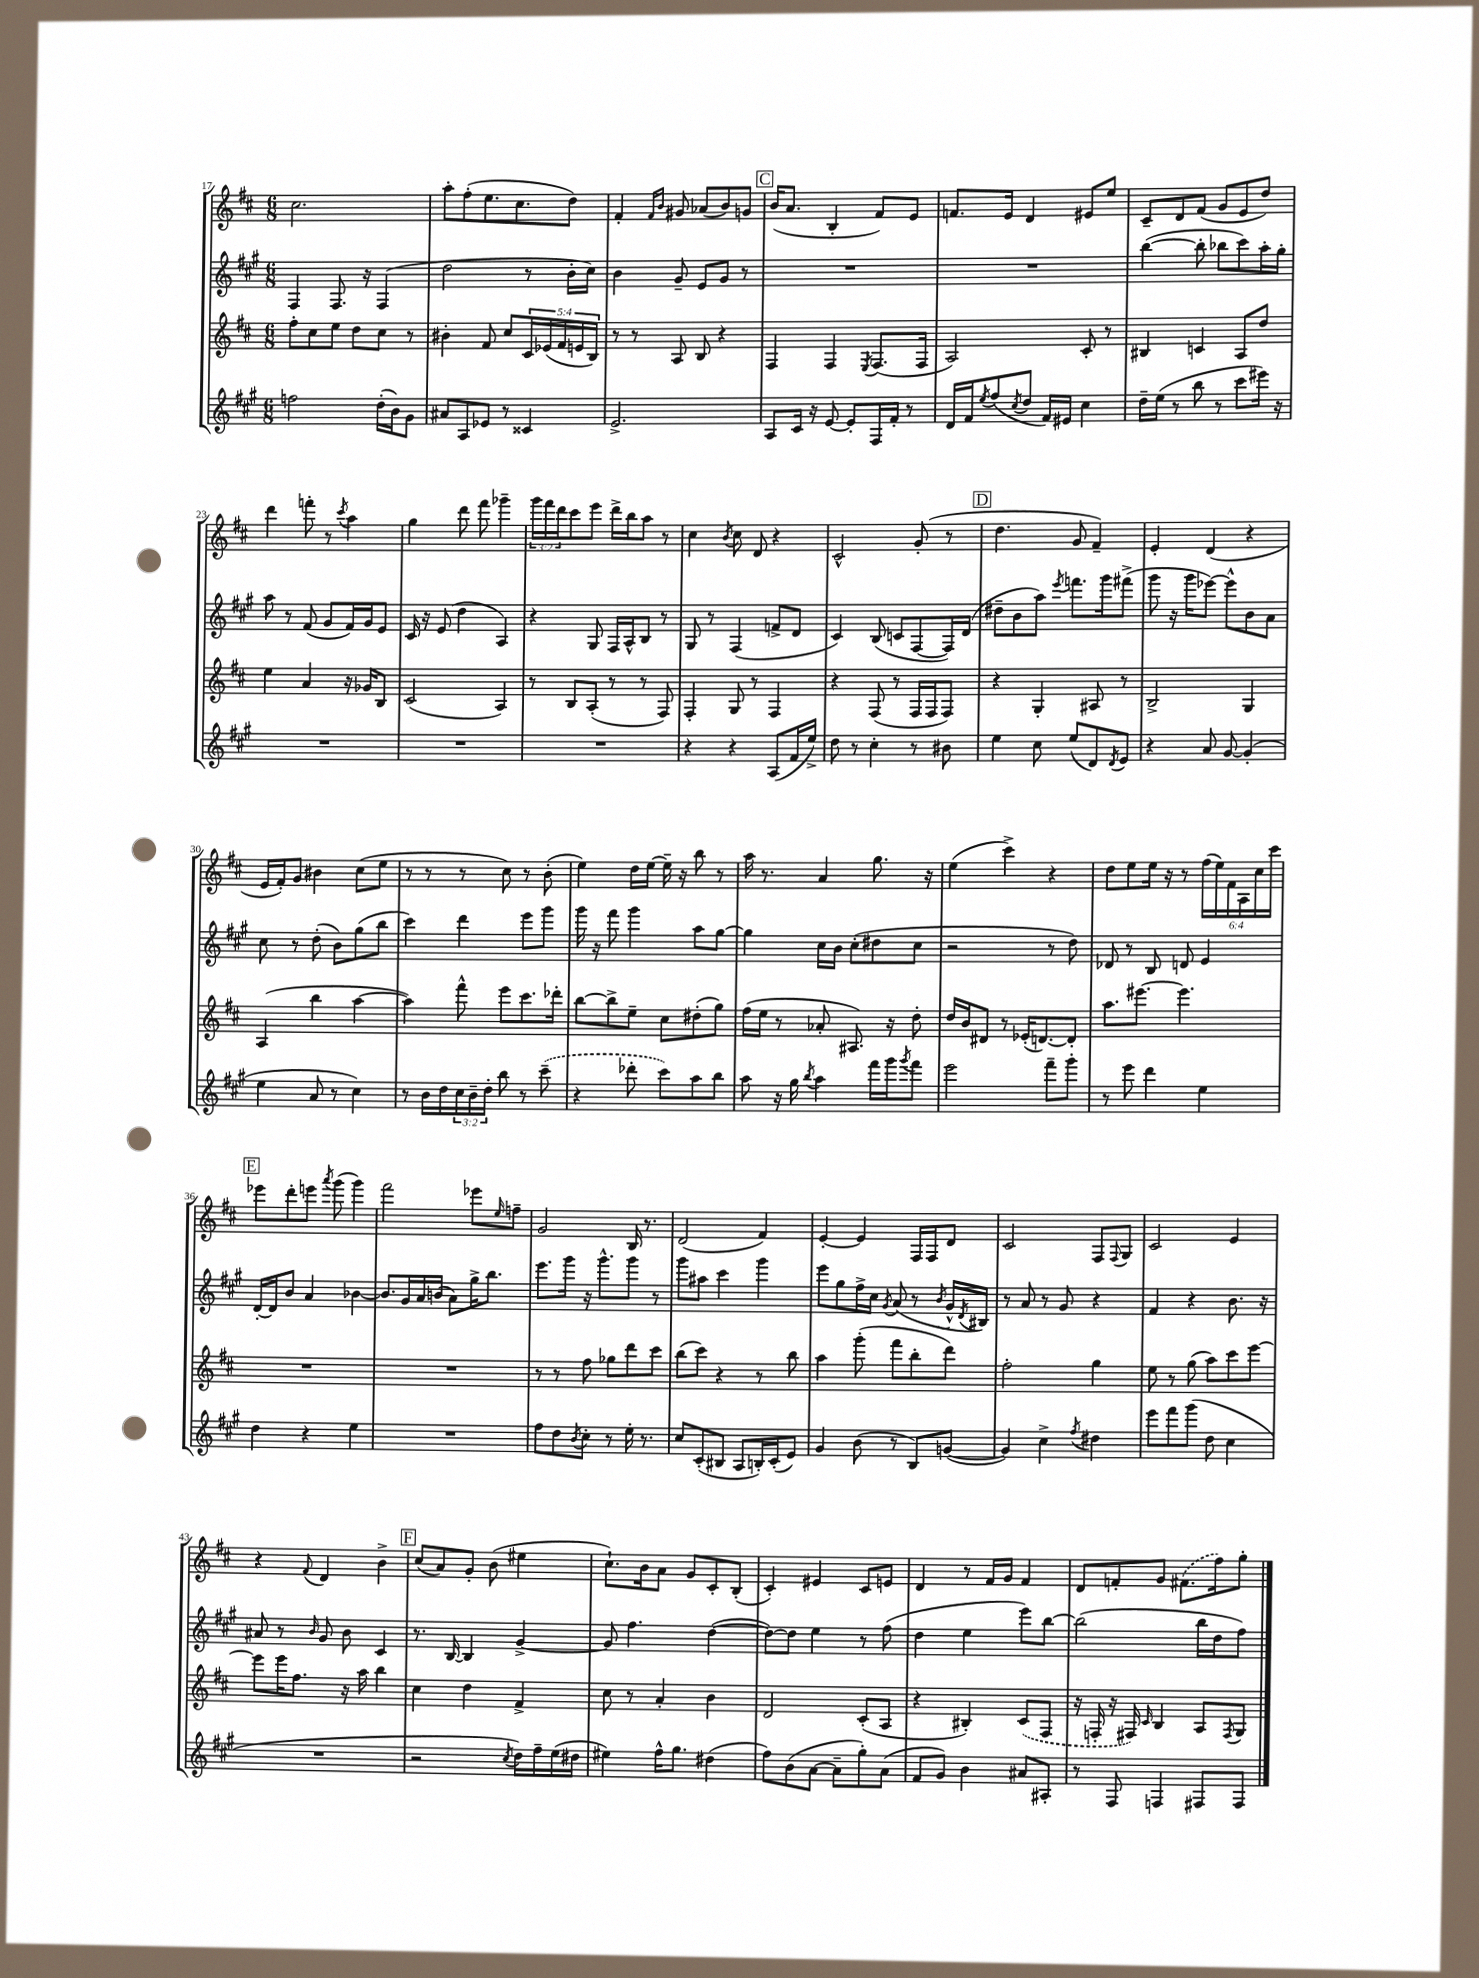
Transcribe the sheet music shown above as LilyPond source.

<<
\new StaffGroup <<
\new Staff = "s0" {
    \clef treble \key d \major \numericTimeSignature \time 6/8 \override Staff.TupletNumber.text = #tuplet-number::calc-fraction-text
    cis''2. |
    a''8-. fis''8-.( e''8. cis''8. d''8) |
    fis'4-. \grace { fis'16 b'16 } gis'8 aes'8( b'8) g'8 |
    \mark \markup { \box "C" } b'16( a'8. b4-. fis'8) e'8 |
    f'8. e'16 d'4 eis'8 e''8 |
    cis'8-- d'8 fis'8( g'8 e'8 d''8) |
    d'''4 f'''8-. r8 \acciaccatura { cis'''8 } a''4 |
    g''4 d'''8 fis'''8 ges'''4-- |
    \tuplet 3/2 { g'''16 fis'''16 d'''16 } cis'''8 e'''8 d'''16-> b''16 a''8 r8 |
    cis''4 \acciaccatura { b'8 } cis''8 d'8 r4 |
    cis'2-^ g'8-.( r8 |
    \mark \markup { \box "D" } d''4. g'8 fis'4--) |
    e'4-. d'4( r4 |
    e'16 fis'16-.) g'8 bis'4 cis''8( e''8 |
    r8 r8 r8 cis''8) r8 b'8-.( |
    e''4) d''16 e''16~ e''16-- r16 b''8 r8 |
    a''16 r8. a'4 g''8. r16 |
    e''4( cis'''4->) r4 |
    d''8 e''8 e''16 r16 r8 \tuplet 6/4 { fis''16( e''16) fis'16 a16 cis''16 cis'''16 } |
    \mark \markup { \box "E" } ees'''8 d'''8-. e'''8 \acciaccatura { a'''8 } g'''8( g'''4) |
    fis'''2 ees'''8 \grace { e''16 } f''8-- |
    g'2 b16 r8. |
    d'2( fis'4) |
    e'4~-. e'4 fis16 fis16 d'8 |
    cis'2 fis8 \appoggiatura { fis8 } g8 |
    cis'2 e'4 |
    r4 \appoggiatura { fis'8 } d'4 b'4-> |
    \mark \markup { \box "F" } cis''8( a'8) g'8-. b'8( eis''4 |
    cis''8.-!) b'16 a'8 g'8 cis'8-. b8-.( |
    cis'4-.) eis'4 cis'8 e'8 |
    d'4 r8 fis'16 g'16 fis'4 |
    d'8 f'8-. g'8 \once \slurDashed fis'8.( fis''16) g''8-. \bar "|." |
}
\new Staff = "s1" {
    \clef treble \key a \major \numericTimeSignature \time 6/8
    fis4 fis8. r16 fis4( |
    d''2 r8 b'16-. cis''16) |
    b'4 gis'8-- e'8 gis'8 r8 |
    \mark \markup { \box "C" } R2. |
    R2. |
    b''4~( b''8-. bes''8 cis'''8) a''16-. gis''16-. |
    a''8 r8 fis'8( gis'8 fis'16) gis'16 e'8 |
    cis'16 r16 e'8( d''4 a4) |
    r4 gis8 fis16 a16-^ b8 r8 |
    gis8 r8 fis4( f'8-> d'8 |
    cis'4) b8( c'8 fis8~ fis16) d'16( |
    \mark \markup { \box "D" } dis''8-- b'8 a''8) \acciaccatura { e'''8 } f'''8. gis'''16 fis'''8->( |
    gis'''8 r16 gis'''16 ees'''8~) ees'''8-^ b'8 a'8 |
    cis''8 r8 d''8-.( b'8) gis''8( b''8 |
    cis'''4) d'''4 e'''8 gis'''8 |
    gis'''16 r16 fis'''8 gis'''4 a''8 gis''8~ |
    gis''4 cis''16 b'16 cis''8-.( dis''8 cis''8 |
    r2 r8 d''8) |
    des'8 r8 b8 d'8 e'4 |
    \mark \markup { \box "E" } d'16~-. d'16 b'8 a'4 bes'4~ |
    bes'8. gis'16 a'16 b'16( a'8) gis''16-> b''8. |
    e'''8. gis'''16 r16 gis'''8.-^ gis'''8 r8 |
    gis'''8 ais''8 cis'''4 gis'''4 |
    e'''8 gis''8 fis''16-> cis''16 \acciaccatura { gis'8 } a'8( r8 \acciaccatura { b'8 } gis'16-^ \acciaccatura { d'8 } bis16) |
    r8 a'8 r8 gis'8 r4 |
    fis'4 r4 b'8. r16 |
    ais'8 r8 \grace { b'16 } gis'8 b'8 cis'4 |
    \mark \markup { \box "F" } r8. b16~ b4 gis'4~-> |
    gis'8 fis''4. d''4~( |
    d''8~) d''8 e''4 r8 fis''8( |
    d''4 e''4 e'''8) b''8~ |
    b''2( b''16 d''16 fis''8) \bar "|." |
}
\new Staff = "s2" {
    \clef treble \key d \major \numericTimeSignature \time 6/8 \override Staff.TupletNumber.text = #tuplet-number::calc-fraction-text
    fis''8-. cis''8 e''8 d''8 cis''8 r8 |
    bis'4-. fis'8 cis''8 \tuplet 5/4 { cis'16 ees'16( fis'16 e'16 b16) } |
    r8 r8 a8 b8 r4 |
    \mark \markup { \box "C" } fis4 fis4 \acciaccatura { e8 } fis8.( fis16 |
    a2) cis'8-. r8 |
    bis4 c'4 a8 d''8 |
    e''4 a'4 r16 ges'16 b8 |
    cis'2( a4) |
    r8 b8 a8-.( r8 r8 fis8) |
    fis4-. g8 r8 fis4 |
    r4 fis8( r8 fis16 fis16 fis8) |
    \mark \markup { \box "D" } r4 g4-. ais8 r8 |
    b2-> g4 |
    a4( b''4 a''4~ |
    a''4) fis'''8-^ e'''8 cis'''8. des'''16-. |
    b''8~ b''8-> e''8-- cis''8 dis''8-.( g''8) |
    fis''16( e''16 r8 aes'8-. ais8.) r16 d''8-. |
    d''16 b'16 dis'8 r8 ees'16-.( d'8.~) d'8-. |
    a''8. eis'''8.~ eis'''4. |
    \mark \markup { \box "E" } R2. |
    R2. |
    r8 r8 fis''8 ges''8 d'''8 cis'''8 |
    b''8( cis'''8) r4 r8 b''8 |
    a''4 g'''8-.( fis'''8 b''8-. d'''8) |
    fis''2-. g''4 |
    e''8 r8 g''8( a''8) cis'''8 e'''8~ |
    e'''8 e'''16 fis''8. r16 a''16 b''4 |
    \mark \markup { \box "F" } cis''4 d''4 fis'4-> |
    cis''8 r8 a'4-. b'4 |
    d'2 cis'8-.( a8 |
    r4 bis4-.) \once \slurDashed cis'8( fis8 |
    r16 f16-. r16 fis16) \grace { cis'16 } b4 a8 \acciaccatura { fis8 } g8 \bar "|." |
}
\new Staff = "s3" {
    \clef treble \key a \major \numericTimeSignature \time 6/8 \override Staff.TupletNumber.text = #tuplet-number::calc-fraction-text
    f''2 d''16-.( b'16) gis'8 |
    ais'8 a8 ees'8 r8 cisis'4 |
    e'2.-> |
    \mark \markup { \box "C" } a8 cis'16 r16 e'8~ e'8-. fis16 fis'16-. r8 |
    d'16 fis'16 \acciaccatura { e''8 } fis''8( \acciaccatura { cis''8 } d''8 fis'16) eis'16 cis''4 |
    d''16-- e''16( r8 b''8 r8 cis'''8 eis'''16) r16 |
    R2. |
    R2. |
    R2. |
    r4 r4 a8( fis'16 e''16->) |
    d''8 r8 cis''4-. r8 bis'8 |
    \mark \markup { \box "D" } e''4 cis''8 e''8( d'8) \acciaccatura { d'8 } e'8 |
    r4 a'8 gis'8~ gis'4-.( |
    e''4 a'8 r8 cis''4) |
    r8 b'16 d''16 \tuplet 3/2 { cis''16 b'16-- d''16-. } b''8 r8 \once \slurDashed cis'''8--( |
    r4 des'''8-. cis'''8) a''8 b''8 |
    a''8 r16 gis''16 \acciaccatura { b''8 } a''4 fis'''16 gis'''16 \acciaccatura { gis'''8 } fis'''8 |
    e'''2 fis'''8-- gis'''8-. |
    r8 e'''8 d'''4 e''4 |
    \mark \markup { \box "E" } d''4 r4 e''4 |
    R2. |
    fis''8 d''8 \acciaccatura { b'8 } cis''8-. r8 e''16-. r8. |
    cis''8 cis'8-.( bis8 a8 b16-.) cis'16-.( e'8) |
    gis'4 b'8( r8 b8) g'8~( |
    g'4) cis''4-> \acciaccatura { fis''8 } dis''4 |
    e'''8 fis'''8 gis'''8( d''8 cis''4 |
    R2. |
    \mark \markup { \box "F" } r2 \acciaccatura { cis''8 } d''16) fis''16-- e''16( dis''16 |
    eis''4) fis''16-^ gis''8. dis''4( |
    fis''8) b'8( a'8~ a'8-- gis''8-.) a'8( |
    fis'8 gis'8) b'4 ais'8 ais8-. |
    r8 fis8 f4 fis8 fis8 \bar "|." |
}
>>
>>
\layout { \context { \Score currentBarNumber = #17 } }
